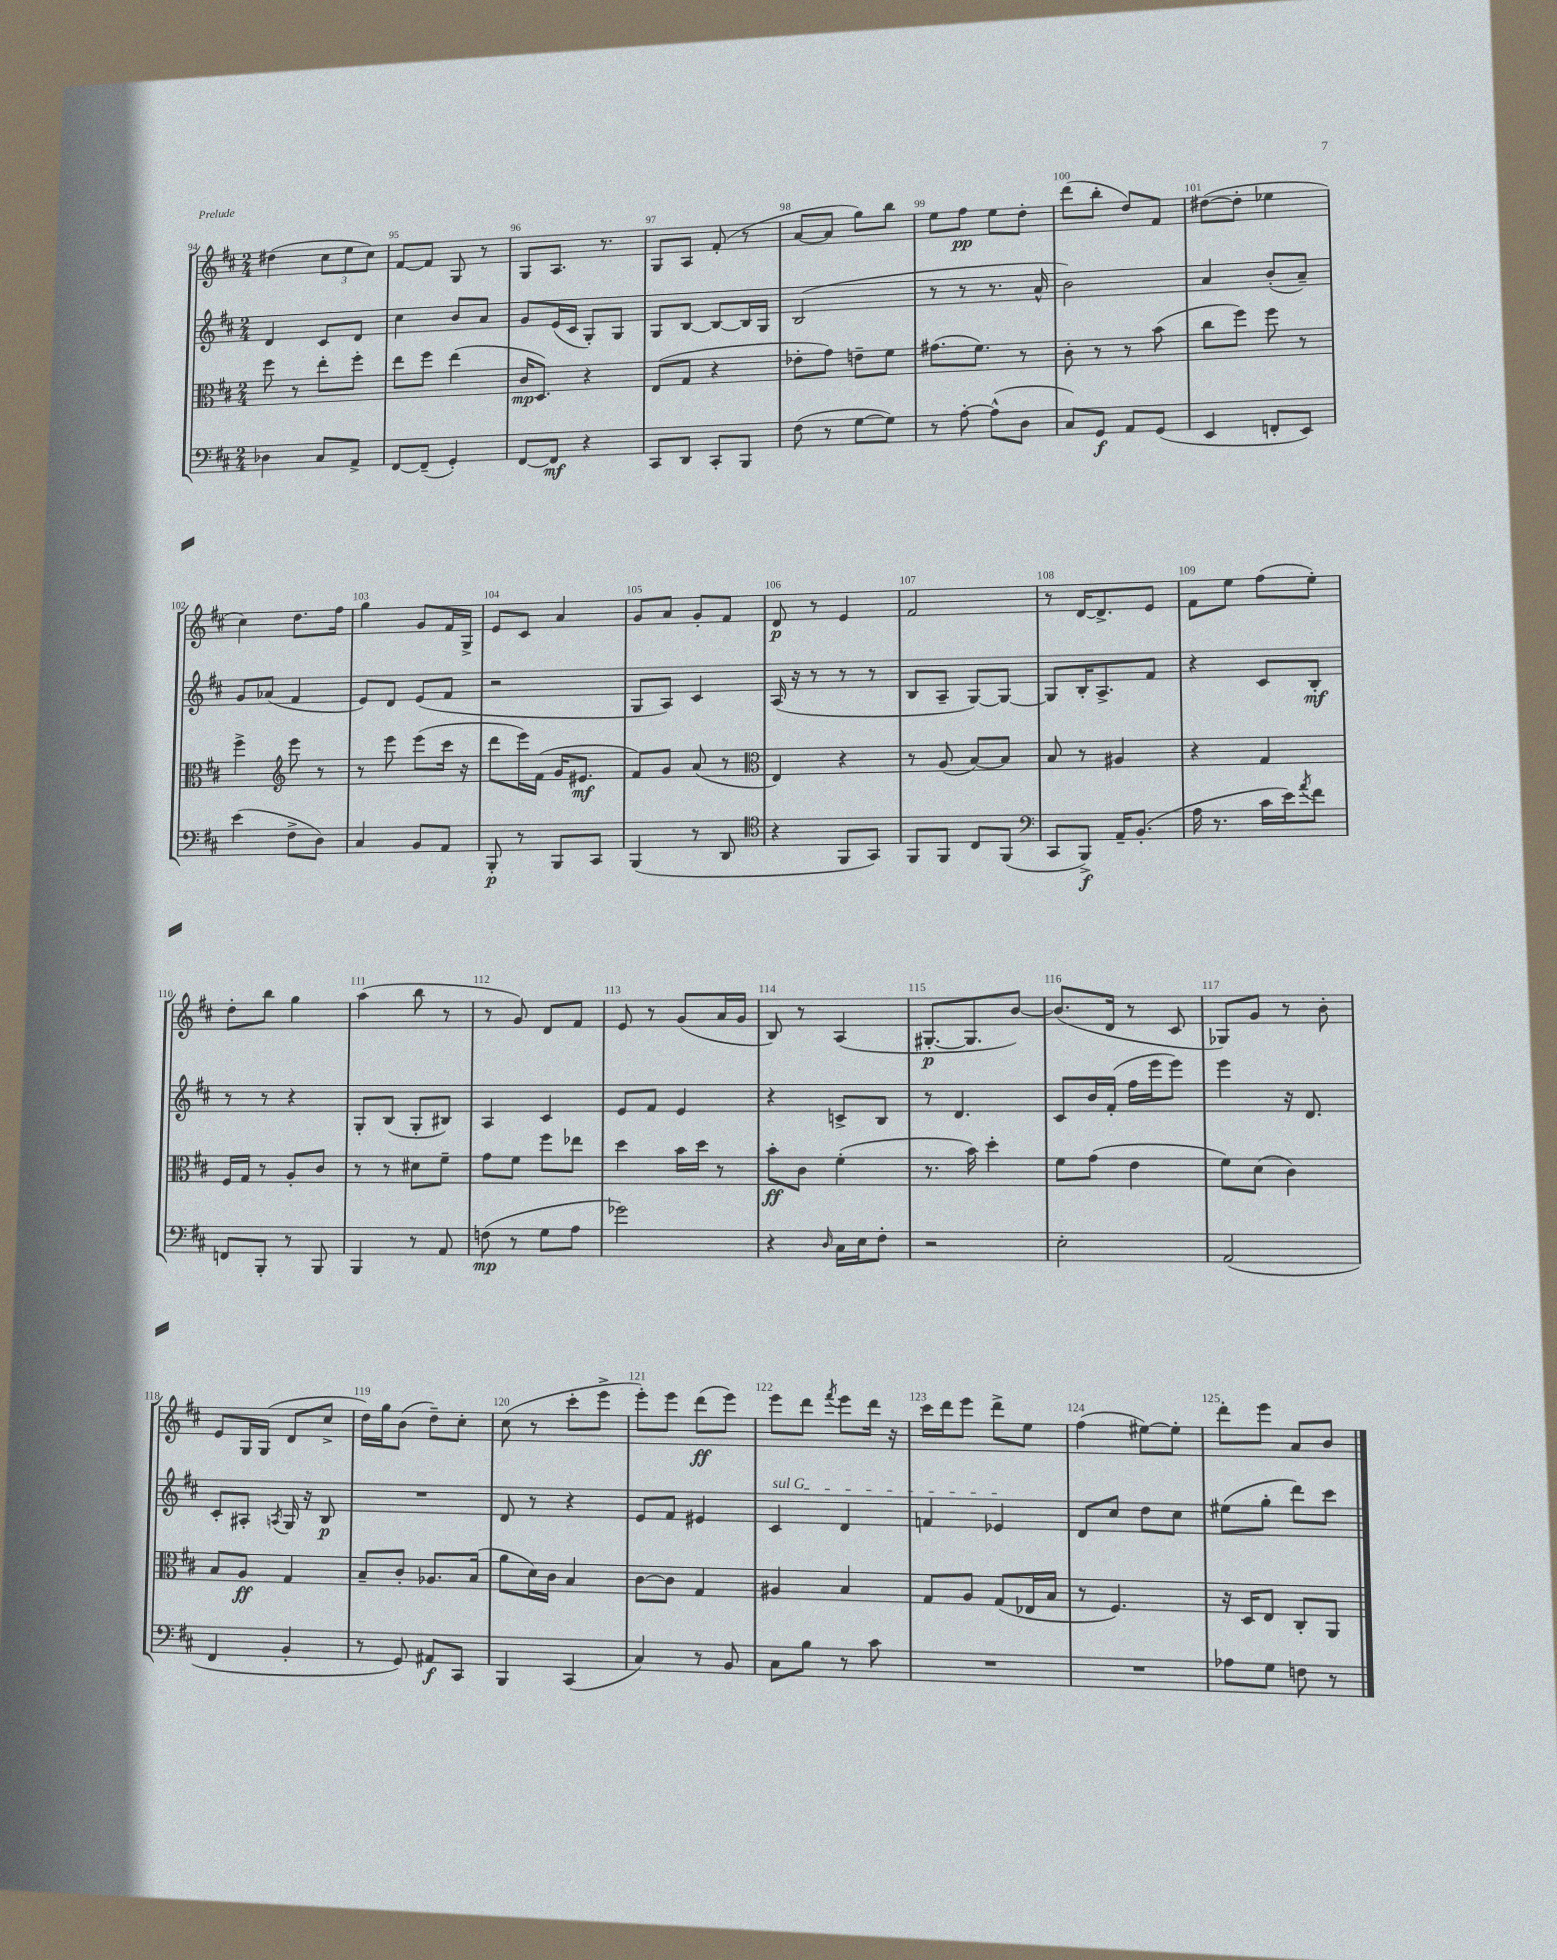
<<
\new StaffGroup <<
\new Staff = "s0" {
    \clef treble \key d \major \numericTimeSignature \time 2/4
    dis''4( \tuplet 3/2 { cis''8 e''8 cis''8) } |
    fis'8~ fis'8 g8 r8 |
    g8 a8. r8. |
    g8 a8 fis'8-.( r8 |
    a'8~ a'8 g''8) b''8 |
    e''8 fis''8\pp e''8 d''8-. |
    d'''8( b''8-. d''8) fis'8 |
    dis''8~( dis''8-. ees''4 |
    cis''4) d''8. fis''16 |
    g''4 g'8 fis'16 g16-> |
    e'8 cis'8 a'4 |
    g'8 a'8 g'8-. fis'8 |
    d'8\p r8 e'4 |
    fis'2 |
    r8 d'16~ d'8.-> e'8 |
    fis'8 e''8 fis''8( e''8-.) |
    d''8-. b''8 g''4 |
    a''4( b''8 r8 |
    r8 g'8) d'8 fis'8 |
    e'8 r8 g'8( a'16 g'16 |
    b8) r8 a4( |
    gis8.~-.\p gis8. b'8~) |
    b'8.( d'16 r8 cis'8 |
    ges8) g'8 r8 b'8-. |
    e'8 g16 g16( d'8 cis''8-> |
    d''16) g''16 b'8( d''8--) cis''8-. |
    cis''8( r8 cis'''8-. e'''8-> |
    e'''8-.) e'''8 d'''8\ff( e'''8) |
    e'''8 d'''8 \acciaccatura { fis'''8 } e'''8 d'''16 r16 |
    cis'''16 d'''16 e'''8 d'''8-> e''8 |
    fis''4( eis''8~) eis''8-. |
    d'''8-. e'''8 a'8 b'8 \bar "|." |
}
\new Staff = "s1" {
    \clef treble \key d \major \numericTimeSignature \time 2/4
    d'4 cis'8 d'8 |
    cis''4 b'8 a'8 |
    g'8 e'16( cis'16 g8-.) g8 |
    g8 b8~ b8~ b16 g16 |
    b2( |
    r8 r8 r8. a'16-^ |
    b'2) |
    a'4 b'8-.( a'8--) |
    g'8 aes'8( fis'4 |
    e'8) d'8 e'8( fis'8 |
    r2 |
    g8 a8) cis'4 |
    a16( r16 r8 r8 r8 |
    b8 a8-- g8~) g8~ |
    g8 b16-. a8.-> fis'8 |
    r4 cis'8 b8-.\mf |
    r8 r8 r4 |
    g8-. b8( g8-. bis8) |
    a4 cis'4 |
    e'8 fis'8 e'4 |
    r4 c'8-> b8 |
    r8 d'4. |
    cis'8 b'16 fis'16-.( fis''16 e'''16 e'''8) |
    e'''4 r16 d'8. |
    cis'8-. ais8-. \acciaccatura { a8 } g16 r16 b8\p |
    R2 |
    d'8 r8 r4 |
    e'8 fis'8 eis'4 |
    \once \override TextSpanner.bound-details.left.text = \markup { \italic "sul G" } cis'4\startTextSpan d'4 |
    f'4 ees'4\stopTextSpan |
    d'8 cis''8 d''8 cis''8 |
    eis''8( g''8-. d'''8) cis'''8 \bar "|." |
}
\new Staff = "s2" {
    \clef alto \key d \major \numericTimeSignature \time 2/4
    fis''8 r8 e''8-. fis''8-. |
    e''8 fis''8 e''4( |
    cis'16\mp d8.) r4 |
    e8( g8 r4 |
    ees'8-. g'8) e'8-- fis'8 |
    gis'8.( fis'8.) r8 |
    cis'8-. r8 r8 b'8( |
    cis''8 fis''8) fis''8 r8 |
    fis''4-> \clef treble e'''8 r8 |
    r8 e'''8 e'''8( cis'''16 r16 |
    d'''8 e'''16) fis'16( g'16 eis'8.\mf |
    fis'8) g'8 a'8( r8 |
    \clef alto e4) r4 |
    r8 a8( b8~) b8 |
    b8 r8 ais4 |
    r4 g4 |
    fis16 g16 r8 a8-. cis'8 |
    r8 r8 dis'8 fis'8-- |
    g'8 fis'8 fis''8 ees''8 |
    d''4 b'16 d''16 r8 |
    b'8-.\ff cis'8 fis'4-.( |
    r8. b'16) d''4-. |
    fis'8 g'8( e'4 |
    fis'8) d'8( cis'4) |
    b8 a8\ff g4 |
    b8-- cis'8-. aes8. b16( |
    a'8 d'16) cis'16 b4 |
    cis'8~ cis'8 g4 |
    ais4 b4 |
    g8 a8 g8( ees16 b16 |
    r8 fis4.) |
    r16 d16 e8 cis8-. a,8 \bar "|." |
}
\new Staff = "s3" {
    \clef bass \key d \major \numericTimeSignature \time 2/4
    des4 cis8 a,8-> |
    fis,8~ fis,8--( g,4-.) |
    fis,8~ fis,8\mf r4 |
    cis,8 d,8 cis,8-. b,,8 |
    fis8( r8 g8~ g8) |
    r8 a8~-. a8-^( d8 |
    cis8) g,8\f a,8 g,8( |
    e,4 f,8-. e,8) |
    e'4( fis8-> d8) |
    cis4 b,8 a,8 |
    b,,8-.\p r8 b,,8 cis,8 |
    b,,4( r8 d,8 |
    \clef tenor r4 fis,8 g,8) |
    fis,8 fis,8 cis8 fis,8( |
    \clef bass cis,8 b,,8->\f) a,16-- b,8.-.( |
    a16 r8. cis'16 e'16) \acciaccatura { a'8 } fis'8 |
    f,8 b,,8-. r8 b,,8 |
    b,,4 r8 a,8 |
    f8\mp( r8 g8 a8 |
    ges'2) |
    r4 \grace { d16 } cis16 e16 fis8-. |
    r2 |
    e2-. |
    a,2( |
    fis,4 b,4-. |
    r8 g,8) ais,8\f cis,8 |
    b,,4 cis,4( |
    cis4) r8 b,8 |
    cis8 b8 r8 cis'8 |
    R2 |
    R2 |
    aes8 g8 f8 r8 \bar "|." |
}
>>
>>
\layout { \context { \Score currentBarNumber = #94 \override BarNumber.break-visibility = ##(#f #t #t) barNumberVisibility = #all-bar-numbers-visible } }
